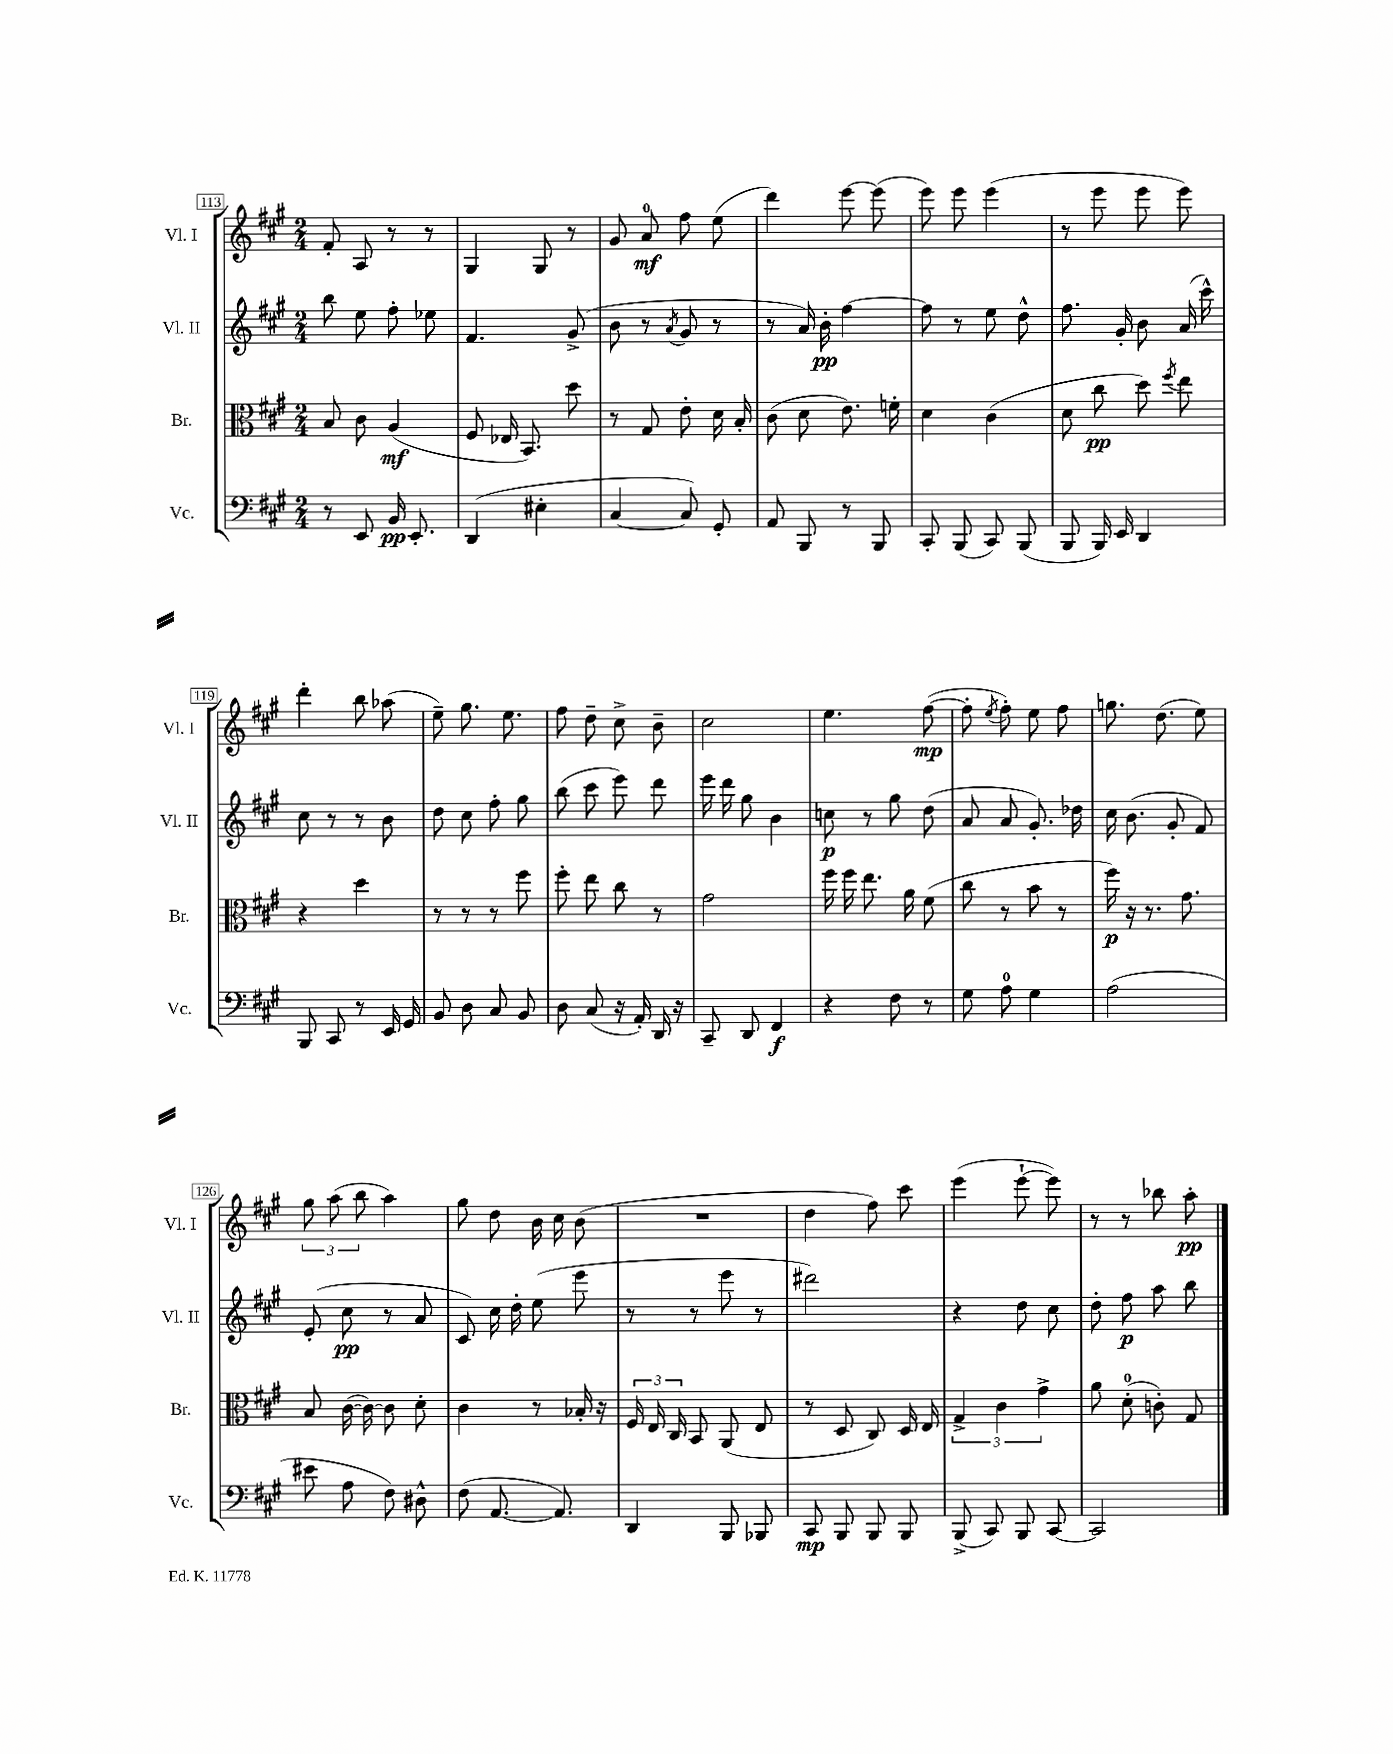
<<
\new StaffGroup <<
\new Staff = "s0" \with { instrumentName = "Vl. I" shortInstrumentName = "Vl. I" } {
    \clef treble \key a \major \numericTimeSignature \time 2/4
    \autoBeamOff fis'8-. a8 r8 r8 |
    gis4 gis8 r8 |
    gis'8 a'8-0\mf fis''8 e''8( |
    d'''4) e'''8~ e'''8( |
    e'''8) e'''8 e'''4( |
    r8 e'''8 e'''8 e'''8) |
    d'''4-. b''8 aes''8( |
    e''8--) gis''8. e''8. |
    fis''8 d''8-- cis''8-> b'8-- |
    cis''2 |
    e''4. fis''8~\mp( |
    fis''8-. \acciaccatura { e''8 } fis''8-.) e''8 fis''8 |
    g''8. d''8.( e''8) |
    \tuplet 3/2 { gis''8 a''8( b''8 } a''4) |
    gis''8 d''8 b'16 cis''16 b'8( |
    R2 |
    d''4 fis''8) cis'''8 |
    e'''4( e'''8~-! e'''8) |
    r8 r8 bes''8 a''8-.\pp \bar "|." |
}
\new Staff = "s1" \with { instrumentName = "Vl. II" shortInstrumentName = "Vl. II" } {
    \clef treble \key a \major \numericTimeSignature \time 2/4
    \autoBeamOff b''8 e''8 fis''8-. ees''8 |
    fis'4. gis'8->( |
    b'8 r8 \acciaccatura { a'8 } gis'8 r8 |
    r8 a'16) b'16-.\pp fis''4~ |
    fis''8 r8 e''8 d''8-^ |
    fis''8. gis'16-. b'8 a'16( cis'''16-^) |
    cis''8 r8 r8 b'8 |
    d''8 cis''8 fis''8-. gis''8 |
    b''8( cis'''8 e'''8) d'''8 |
    e'''16 d'''16 gis''8 b'4 |
    c''8\p r8 gis''8 d''8( |
    a'8 a'8 gis'8.-.) des''16 |
    cis''16 b'8.( gis'8-. fis'8) |
    e'8-.( cis''8\pp r8 a'8 |
    cis'8) cis''16 d''16-. e''8( e'''8 |
    r8 r8 e'''8 r8 |
    dis'''2) |
    r4 d''8 cis''8 |
    d''8-. fis''8\p a''8 b''8 \bar "|." |
}
\new Staff = "s2" \with { instrumentName = "Br." shortInstrumentName = "Br." } {
    \clef alto \key a \major \numericTimeSignature \time 2/4
    \autoBeamOff b8 cis'8 a4\mf( |
    fis8 ees16 b,8.) d''8 |
    r8 gis8 e'8-. d'16 b16-. |
    cis'8( d'8 e'8.) f'16-. |
    d'4 cis'4( |
    d'8 cis''8\pp d''8) \acciaccatura { fis''8 } e''8 |
    r4 d''4 |
    r8 r8 r8 fis''8 |
    fis''8-. e''8 cis''8 r8 |
    gis'2 |
    fis''16 fis''16 e''8. a'16 fis'8( |
    cis''8 r8 b'8 r8 |
    fis''16\p) r16 r8. gis'8. |
    b8 cis'16~( cis'16~) cis'8 d'8-. |
    cis'4 r8 bes16-. r16 |
    \tuplet 3/2 { fis16 e16 cis16 } b,8 a,8( e8 |
    r8 d8 cis8) d16 e16 |
    \tuplet 3/2 { gis4-> cis'4 gis'4-> } |
    a'8 d'8-0-.( c'8-.) gis8 \bar "|." |
}
\new Staff = "s3" \with { instrumentName = "Vc." shortInstrumentName = "Vc." } {
    \clef bass \key a \major \numericTimeSignature \time 2/4
    \autoBeamOff r8 e,8 b,16\pp e,8.-. |
    d,4( eis4-. |
    cis4~ cis8) gis,8-. |
    a,8 b,,8 r8 b,,8 |
    cis,8-. b,,8( cis,8) b,,8( |
    b,,8 b,,16) e,16 d,4 |
    b,,8 cis,8 r8 e,16 gis,16 |
    b,8 d8 cis8 b,8 |
    d8 cis8( r16 a,16-.) d,16 r16 |
    cis,8-- d,8 fis,4\f |
    r4 fis8 r8 |
    gis8 a8-0 gis4 |
    a2( |
    eis'8 a8 fis8) dis8-^ |
    fis8( a,8.~ a,8.) |
    d,4 b,,8 bes,,8 |
    cis,8\mp b,,8 b,,8 b,,8 |
    b,,8->( cis,8) b,,8 cis,8~ |
    cis,2 \bar "|." |
}
>>
>>
\layout { \context { \Score currentBarNumber = #113 \override BarNumber.stencil = #(make-stencil-boxer 0.1 0.3 ly:text-interface::print) } }
